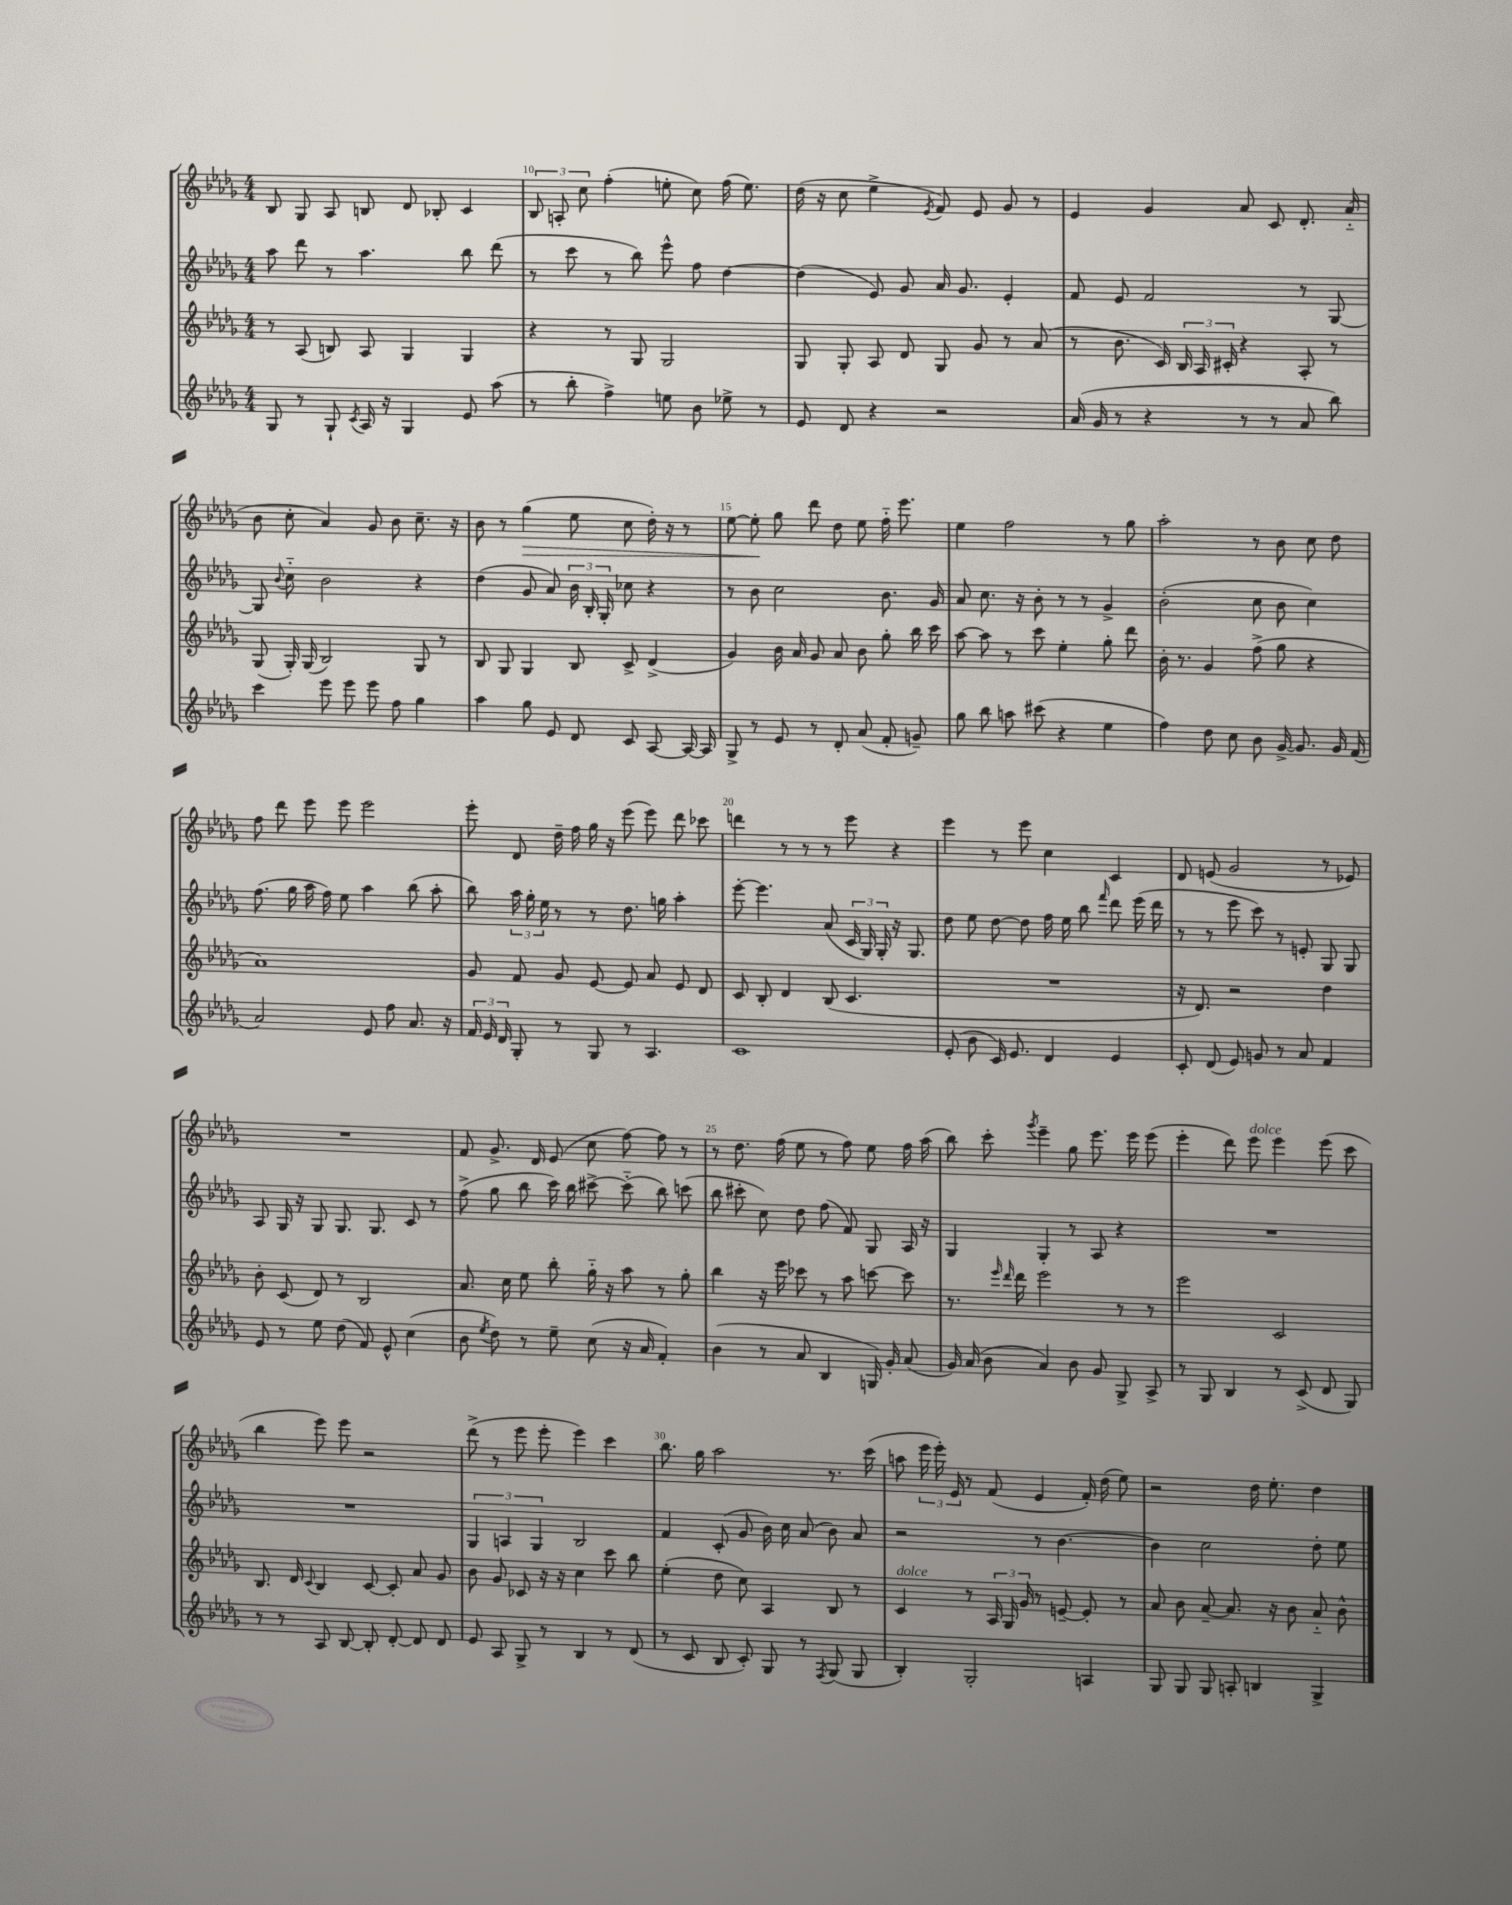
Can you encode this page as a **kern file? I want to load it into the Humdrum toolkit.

**kern	**kern	**kern	**kern
*staff4	*staff3	*staff2	*staff1
*clefG2	*clefG2	*clefG2	*clefG2
*k[b-e-a-d-g-]	*k[b-e-a-d-g-]	*k[b-e-a-d-g-]	*k[b-e-a-d-g-]
*M4/4	*M4/4	*M4/4	*M4/4
8G-	8r	8aa-	8B-
8r	(8A-	8ddd-	8G-
8G-`	8B)	8r	8A-
8qc	.	.	.
16A-	8A-	4.aa-	8B
16r	.	.	.
4G-	4G-	.	8d-
.	.	.	8B-'
8e-	4G-	8bb-	4c
(8aa-	.	(8ddd-	.
=	=	=	=
8r	4r	8r	12B-
.	.	.	12A'
8bb-'	.	8ccc	.
.	.	.	12cc
4ff^)	8r	8r	(4ff'
.	8G-	8bb-)	.
8ee	2G-	8eee-^^	8ee'
8b-	.	8ff	8cc)
8ee-^	.	[4dd-	(16ff
.	.	.	8.ee)
8r	.	.	.
=	=	=	=
8e-	8G-	(4dd-]	(16dd-
.	.	.	16r
8d-	8G-'	.	8cc
4r	8A-	8e-)	4ee-^
.	8d-	8g-	.
.	.	.	8qe-
2r	8G-	16a-	8f)
.	.	8.g-	.
.	8g-	.	8e-
.	8r	4e-'	8g-
.	(8a-	.	8r
=	=	=	=
(16a-	8r	8f	4e-
16g-	.	.	.
8r	8.b-	8e-	.
4r	.	2f	4g-
.	16c)	.	.
.	24B-	.	.
.	24A-	.	.
.	24c#'	.	.
8r	4r	.	8a-
8r	.	.	8c
8a-	8A-'	8r	8.d-'
8bb-)	8r	[8G-	.
.	.	.	(16a-'~
=	=	=	=
4ccc	(8G-	8G-]	8b-
.	.	8qqb-	.
.	16G-')	8cc'~	8cc'
.	(16G-	.	.
8eee-	2B-)	2b-	4a-)
8eee-	.	.	.
8eee-	.	.	8g-
8ff	.	.	8b-
4gg-	8G-	4r	8.cc~
.	8r	.	.
.	.	.	16r
=	=	=	=
4aa-	8B-	(4dd-	8b-
.	8G-	.	8r
8gg-	4G-	8g-	(4gg-
8e-	.	8a-)	.
8d-	8B-	24b-	8ee-
.	.	24B-'	.
.	.	24G-'	.
8c	8c^	8cc-	8cc
[8A-	(4d-^	4r	16dd-')
.	.	.	16r
16A-_	.	.	8r
16A-]	.	.	.
=	=	=	=
8G-^	4g-)	8r	[8ee-
8r	.	8b-	8ee-']
8e-	16b-	2cc	8gg-
.	16a-	.	.
8r	8g-	.	8ddd-
8d-'	8a-	.	8dd-
(8a-	8b-	.	8ee-
8f'	8gg-'	8.b-	16ff'~
.	.	.	8.eee-
8g~)	16bb-	.	.
.	16ccc	16g-	.
=	=	=	=
8gg-	[8aa-	8a-	4ee-
8bb-	8aa-]	8.cc	.
8aa	8r	.	2ff
.	.	16r	.
(8ccc#	8ccc	8b-'	.
4r	4ee-'	8r	.
.	.	8r	.
4ee-	8gg-'	4g-^	8r
.	8ddd-	.	8gg-
=	=	=	=
4ff)	16b-'	(2b-'	2aa-'
.	8.r	.	.
8dd-	4g-	.	.
8cc	.	.	.
8b-	(8ff^	8cc	8r
[16g-^	8gg-	8b-	8b-
8.g-]	.	.	.
.	4r	4cc)	8cc
16g-	.	.	8dd-
(16f	.	.	.
=	=	=	=
2a-)	1a-)	(8.ff	8ff
.	.	.	8ddd-
.	.	16gg-	.
.	.	16aa-	8eee-
.	.	16ff)	.
.	.	8ee-	8eee-
8e-	.	4aa-	2eee-
8ff	.	.	.
8.a-	.	(8bb-	.
.	.	8aa-'	.
16r	.	.	.
=	=	=	=
24f	8g-	8bb-)	8eee-'
24e-	.	.	.
24d-	.	.	.
8G-'	8f	24aa-	8d-
.	.	24gg-'	.
.	.	24ee-	.
8r	8g-	8r	16dd-~
.	.	.	16ff
8G-	[8e-	8r	16gg-
.	.	.	16r
8r	8e-]	8.dd-	(8eee-
4.A-	8a-	.	8eee-)
.	.	16gg	.
.	8e-	4aa-'	8ddd-
.	8d-	.	8ccc-
=	=	=	=
1c	8c	[8eee-'	4ddd
.	8B-'	4.eee-]	.
.	4d-	.	8r
.	.	.	8r
.	(8B-	(8a-	8r
.	4.c	24c	8eee-
.	.	24G-)	.
.	.	24G-'	.
.	.	16r	4r
.	.	8.G-	.
=	=	=	=
(8e-'	1r	8dd-	4eee-
8b-	.	8ee-	.
16c)	.	[8dd-	8r
8.e-	.	.	.
.	.	8dd-]	8eee-
4d-	.	16ff	4cc
.	.	16ee-	.
.	.	8bb-	.
.	.	16qqfff	.
4e-	.	8ddd-	4c
.	.	(16eee-	.
.	.	16ddd-	.
=	=	=	=
8c'	16r	8r	8d-
.	8.d-)	.	.
(8d-	.	8r	(8e
8e-)	2r	8eee-	2g-
8g	.	8ccc)	.
8r	.	8r	.
8a-	.	8e'	.
4f	4dd-	8G-	8r
.	.	8G-	8e-)
=	=	=	=
8e-	8b-'	8A-	1r
8r	(8c	16G-	.
.	.	16r	.
8ee-	8d-)	8G-	.
(8dd-	8r	8.G-	.
8f)	2B-	.	.
.	.	8.G-	.
8e-^^	.	.	.
(4cc	.	8c	.
.	.	8r	.
=	=	=	=
8b-	8.a-	(8ff^	8f
8qee-	.	.	.
8dd-)	.	8gg-	8.g-^
.	16cc	.	.
8r	8ee-	8bb-	.
.	.	.	16d-
8ee-~	8bb-'	16ccc)	(8e-
.	.	16bb-	.
(8cc	16gg-'~	[8ccc#^	8cc
.	16r	.	.
16r	8aa-	(8ccc#'~]	[8ff)
16a-	.	.	.
4f')	8r	8bb-)	8ff]
.	8gg-'	(8ccc	8r
=	=	=	=
(4b-	4bb-	8bb-	8r
.	.	8ccc#'	8.dd-
8r	16r	8cc)	.
.	16eee-	.	(16ff
8a-	8ccc-	8dd-	8ee-
4B-	8r	(8ff	8r
.	8aa-	8f)	8ff)
16G)	[8ccc	8G-	8ee-
16g-'	.	.	.
(8a-	8ccc]	16A-	16ff
.	.	16r	(16aa-
=	=	=	=
16g-)	8.r	4G-	8bb-)
(16a-	.	.	.
8b-	.	.	8ccc'
.	16qqeee-	.	.
.	16qqddd-	.	.
.	16ddd-	.	.
.	.	.	8qggg-
4a-)	2eee-	4G-'	4eee-~
8b-	.	8r	8gg-
8g-	.	8A-	8.eee-
8G-^	8r	4r	.
.	.	.	16eee-
8A-^	8r	.	(8eee-
=	=	=	=
8r	2eee-	1r	4eee-'
8G-	.	.	.
4B-	.	.	8ddd-)
.	.	.	8eee-
8r	2c	.	4eee-
(8c^	.	.	.
8d-	.	.	(8eee-
8G-)	.	.	8ccc
=	=	=	=
8r	8.B-	1r	4bb-
8r	.	.	.
.	16d-	.	.
.	8qqc	.	.
8A-	4B-	.	8eee-)
[8B-	.	.	8eee-
8B-']	[8c	.	2r
[8d-'	8c']	.	.
8d-]	8a-	.	.
8d-	8g-	.	.
=	=	=	=
8e-	8b-	6G-	(8ddd-^
8A-	8g-	.	8r
.	.	6A	.
8G-^	8c-	.	8eee-
.	.	6G-	.
8r	16r	.	8eee-'
.	16r	.	.
4B-	4cc	2B-	4eee-)
8r	8ccc	.	4ccc
(8d-	8bb-	.	.
=	=	=	=
8r	(4ee-'	4f	8.bb-
8c	.	.	.
.	.	.	16gg-
8B-	8dd-	(8c'	2aa-
8c')	8cc)	8g-	.
8G-	4A-	16b-)	.
.	.	16cc	.
8r	.	(8a-	.
8qF	.	.	.
(8G-	8B-	8b-)	8.r
8G-	8r	8a-	.
.	.	.	(16ccc
=	=	=	=
4B-')	4c	2r	8aa
.	.	.	24eee-
.	.	.	24eee-')
.	.	.	24e-
2G-'	8r	.	8r
.	24A-	.	(8f
.	24G-	.	.
.	24g-	.	.
.	8r	8r	4e-
.	[8e~	[4.b-	.
4A	8e']	.	16f')
.	.	.	(16dd-
.	8r	.	8ee-)
=	=	=	=
8G-	8a-	4b-]	2r
8G-	8b-	.	.
8G-	[8a-~	2cc	.
8A'	8.a-]	.	.
4B	.	.	16dd-
.	16r	.	8.ee-'
.	8b-	.	.
4G-^	8a-'~	8dd-'	4dd-
.	8b-^^	8ee-	.
==	==	==	==
*-	*-	*-	*-
